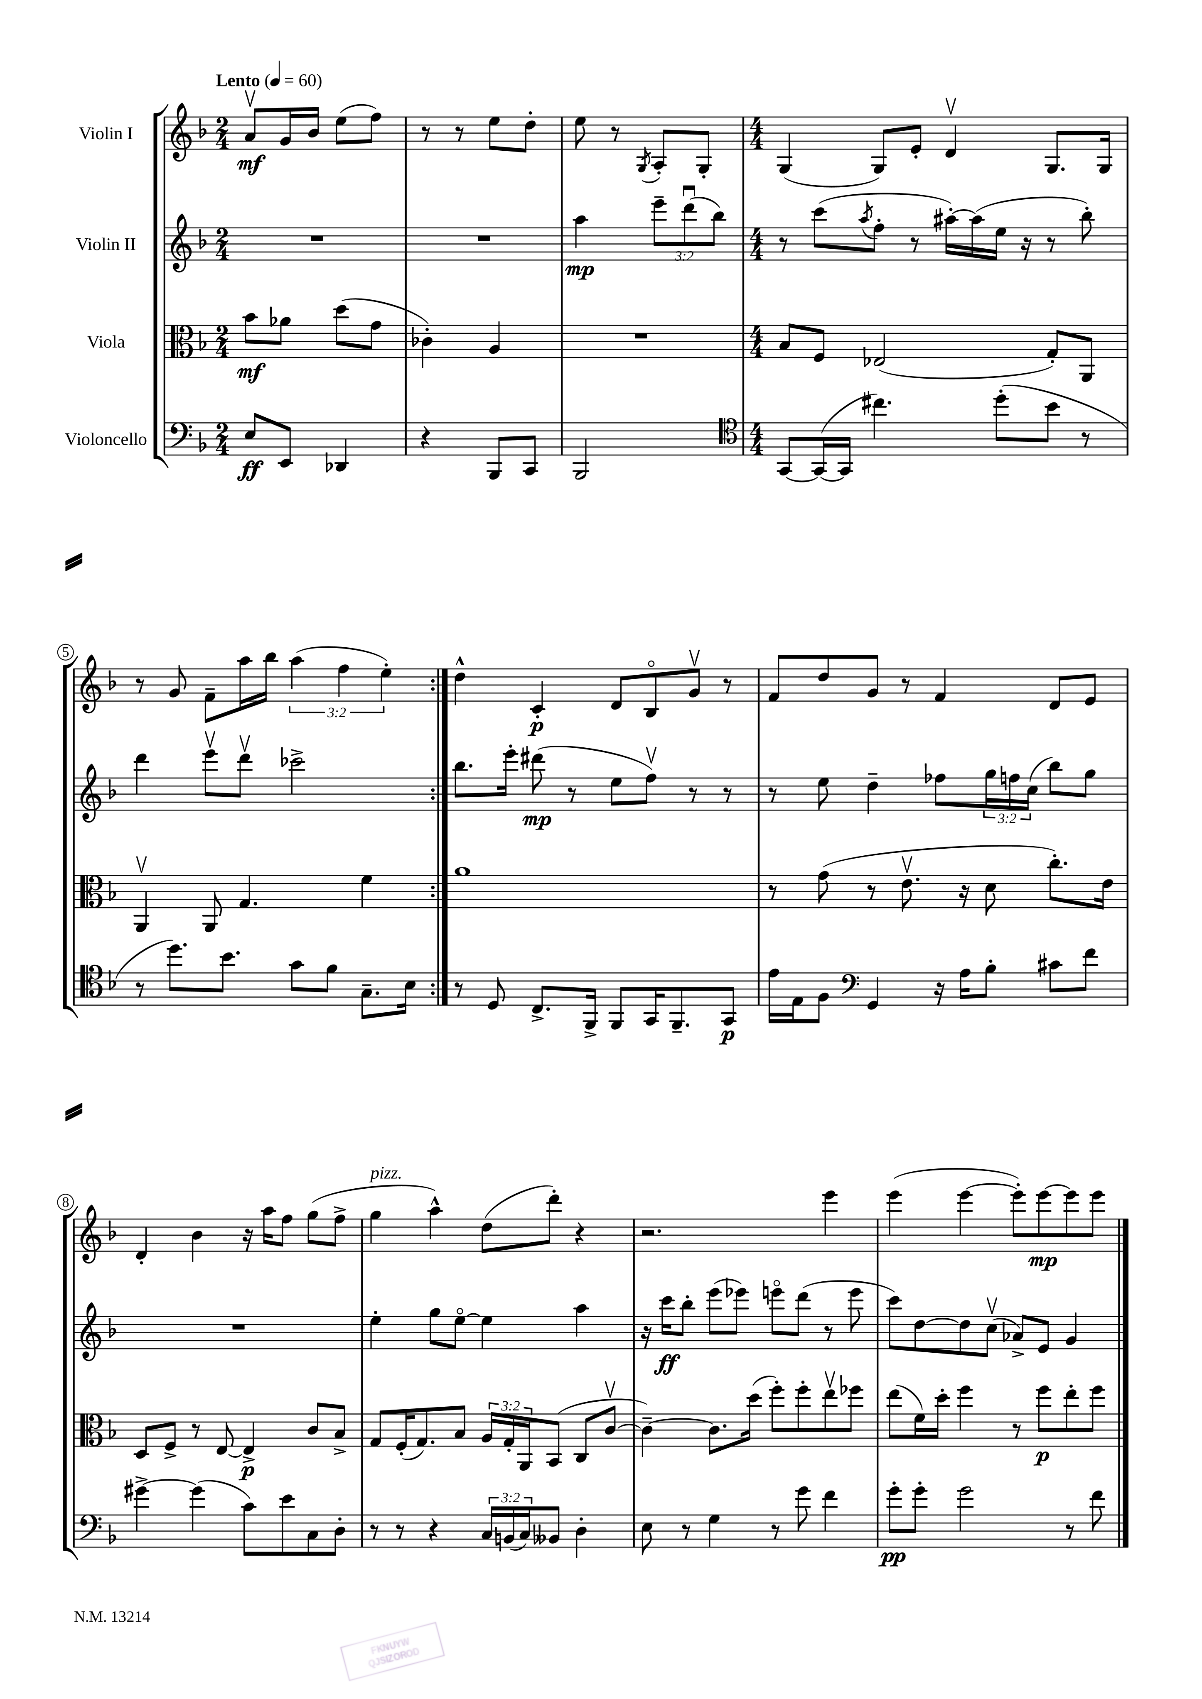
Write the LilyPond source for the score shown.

<<
\new StaffGroup <<
\new Staff = "s0" \with { instrumentName = "Violin I" } {
    \clef treble \key f \major \numericTimeSignature \time 2/4 \override Staff.TupletNumber.text = #tuplet-number::calc-fraction-text \tempo "Lento" 4 = 60
    \repeat volta 2 { a'8\upbow\mf g'16 bes'16 e''8( f''8) |
    r8 r8 e''8 d''8-. |
    e''8 r8 \acciaccatura { g8 } a8-. g8-. |
    \numericTimeSignature \time 4/4 g4( g8) e'8-. d'4\upbow g8. g16 |
    r8 g'8 f'8-- a''16 bes''16 \tuplet 3/2 { a''4( f''4 e''4-.) } | }
    d''4-^ c'4-.\p d'8 bes8\flageolet g'8\upbow r8 |
    f'8 d''8 g'8 r8 f'4 d'8 e'8 |
    d'4-. bes'4 r16 a''16 f''8 g''8( f''8-> |
    g''4^\markup { \italic "pizz." } a''4-^) d''8( d'''8-.) r4 |
    r2. e'''4 |
    e'''4( e'''4~ e'''8-.) e'''8~\mp e'''8 e'''8 \bar "|." |
}
\new Staff = "s1" \with { instrumentName = "Violin II" } {
    \clef treble \key f \major \numericTimeSignature \time 2/4 \override Staff.TupletNumber.text = #tuplet-number::calc-fraction-text
    \repeat volta 2 { R2 |
    R2 |
    a''4\mp \tuplet 3/2 { e'''8-- d'''8\downbow( bes''8) } |
    \numericTimeSignature \time 4/4 r8 c'''8( \acciaccatura { a''8 } f''8-. r8 ais''16~-.) ais''16( e''16 r16 r8 bes''8-.) |
    d'''4 e'''8\upbow d'''8\upbow ces'''2-> | }
    bes''8. e'''16-. dis'''8\mp( r8 e''8 f''8\upbow) r8 r8 |
    r8 e''8 d''4-- fes''8 \tuplet 3/2 { g''16 f''16 c''16( } bes''8) g''8 |
    R1 |
    e''4-. g''8 e''8~\flageolet e''4 a''4 |
    r16 c'''16\ff bes''8-. e'''8( ees'''8) e'''8\flageolet d'''8( r8 e'''8 |
    c'''8) d''8~ d''8 c''8\upbow( aes'8->) e'8 g'4 \bar "|." |
}
\new Staff = "s2" \with { instrumentName = "Viola" } {
    \clef alto \key f \major \numericTimeSignature \time 2/4 \override Staff.TupletNumber.text = #tuplet-number::calc-fraction-text
    \repeat volta 2 { bes'8\mf aes'8 d''8( g'8 |
    ces'4-.) a4 |
    R2 |
    \numericTimeSignature \time 4/4 bes8 f8 ees2( g8-.) a,8 |
    a,4\upbow a,8 g4. f'4 | }
    a'1 |
    r8 g'8( r8 e'8.\upbow r16 d'8 c''8.-.) e'16 |
    d8 f8-> r8 e8~ e4->\p c'8 bes8-> |
    g8 f16-.( g8.) bes8 \tuplet 3/2 { a16 g16-. a,16 } bes,8( c8 c'8~\upbow |
    c'4~--) c'8. d''16( f''8-.) f''8-. e''8\upbow fes''8 |
    e''8( f'16) d''16-. f''4 r8 f''8\p e''8-. f''8 \bar "|." |
}
\new Staff = "s3" \with { instrumentName = "Violoncello" } {
    \clef bass \key f \major \numericTimeSignature \time 2/4 \override Staff.TupletNumber.text = #tuplet-number::calc-fraction-text
    \repeat volta 2 { e8\ff e,8 des,4 |
    r4 bes,,8 c,8 |
    bes,,2 |
    \numericTimeSignature \time 4/4 \clef tenor g,8~ g,16~( g,16 cis''4.) d''8-.( bes'8 r8 |
    r8 d''8.) bes'8. g'8 f'8 g8.-- bes16 | }
    r8 d8 c8.-> f,16-> f,8 g,16 f,8.-- g,8\p |
    e'16 e16 f8 \clef bass g,4 r16 a16 bes8-. cis'8 f'8 |
    gis'4~-> gis'4( c'8) e'8 c8 d8-. |
    r8 r8 r4 \tuplet 3/2 { c16 b,16( c16) } beses,8 d4-. |
    e8 r8 g4 r8 g'8 f'4 |
    g'8-.\pp g'8-. g'2 r8 f'8 \bar "|." |
}
>>
>>
\layout { \context { \Score \override BarNumber.stencil = #(make-stencil-circler 0.1 0.3 ly:text-interface::print) } }
